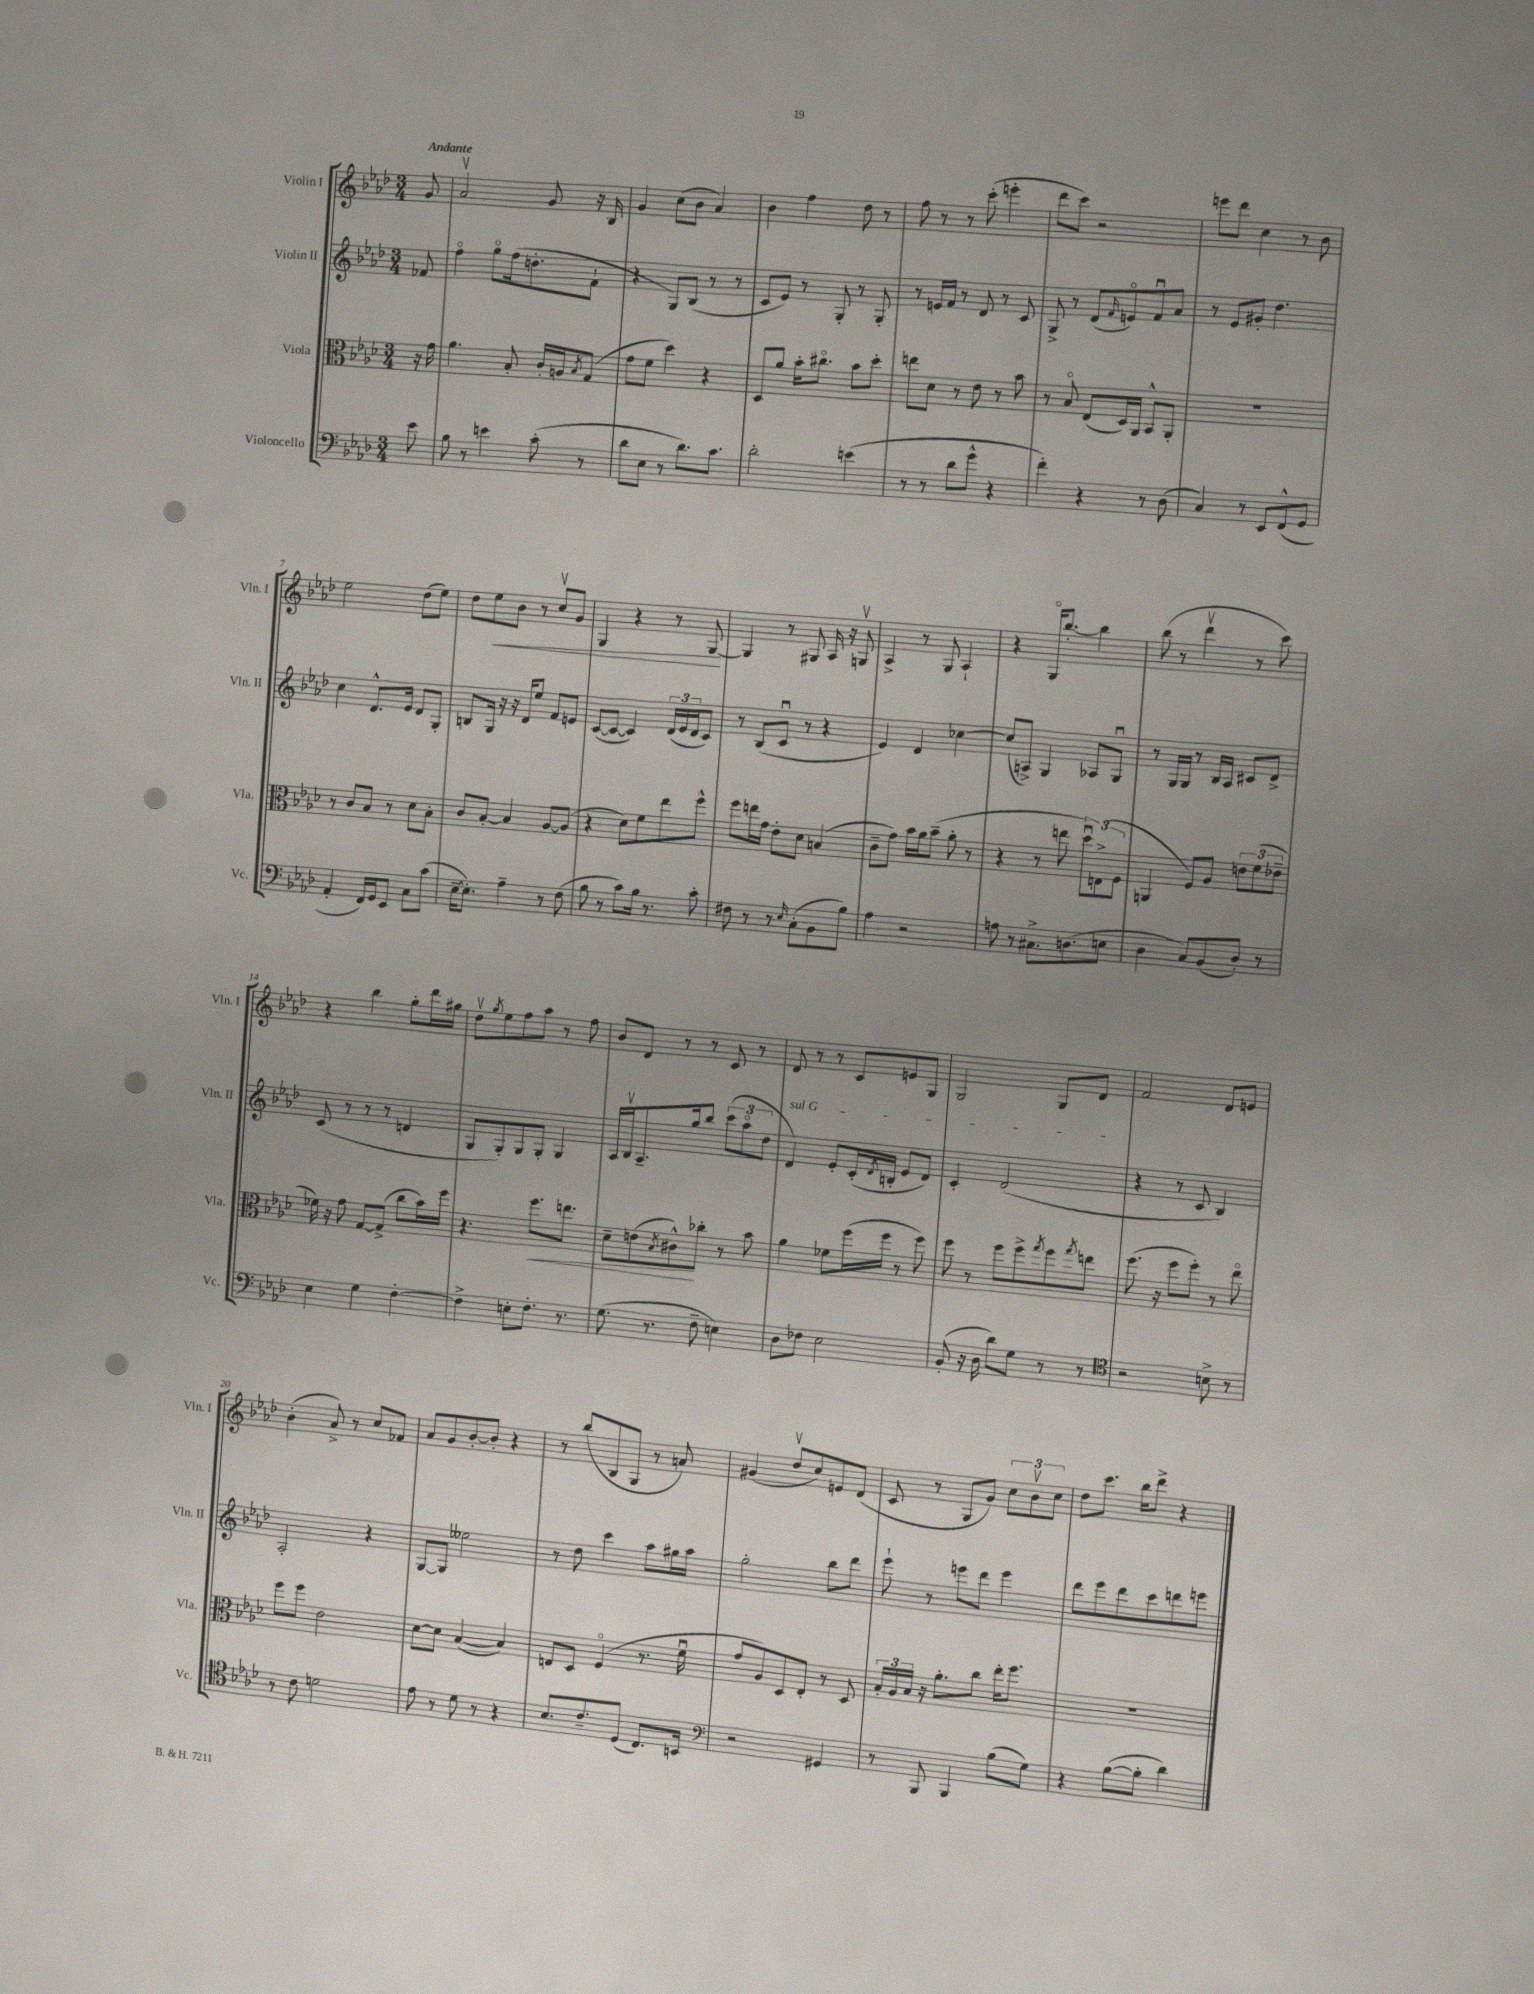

**kern	**kern	**kern	**kern
*staff4	*staff3	*staff2	*staff1
*clefF4	*clefC3	*clefG2	*clefG2
*k[b-e-a-d-]	*k[b-e-a-d-]	*k[b-e-a-d-]	*k[b-e-a-d-]
*M3/4	*M3/4	*M3/4	*M3/4
8e-\	16r	8f-/	8g/
.	16g\	.	.
=	=	=	=
8B-\	4.a-\	4ffo\	2a-v/
8r	.	.	.
4e\	.	8ggo\L	.
.	8B-'/	(16ff\k	.
.	.	8.dd'\	.
(8c'\	16c'/LL	.	8g/
.	16A/J	.	.
.	8qB-/	.	.
8r	(8G/J	8f`\J	16r
.	.	.	16B-/
=	=	=	=
8d-\L	8g\L	4r	4g/
8E-\J	8f\J	.	.
8r	4dd-\)	8G/L)	(8cc\L
8.d-\L)	.	(8B-/J	8b-\J
.	4r	8r	4a-/)
8.c\J	.	.	.
.	.	8r	.
=	=	=	=
2d-'\	8D-/L	8c/L	4b-\
.	8a-/J	8e-/J)	.
.	16b-'\LK	8r	4ff\
.	8.cc#o\J	.	.
.	.	8G'/	.
(4e\	8b-\L	8r	8dd-\
.	8dd-'\J	8G'/	8r
=	=	=	=
8r	8ee\L	8r	8ff\
8r	8d-\J	16e/LL	8r
.	.	16f/JJ	.
8d-\L	8r	8r	8r
8g^^\J	8e-\	8d-/	(8ccc'\
4r	8r	8r	4eee'\
.	8b-\	8c/	.
=	=	=	=
4f'\)	8r	8G^/	8ddd-\L
.	8B-o/	8r	8ccc\J)
4r	(8E-/L	(8d-/L	2r
.	.	16qqf/	.
.	16D-/L)	8eo/)	.
.	16AA-/JJ	.	.
8r	8BB-^^/L	8fu/	.
(8D-\	8AA-'/J	8a-/J	.
=	=	=	=
4C/)	2.r	8r	8eee\L
.	.	8e-/L	8ddd-\J
8r	.	8g#'/J	4cc\
8EE-/L	.	4.dd-\	.
(8FF^^/	.	.	8r
8GG/J	.	.	8b-\
=	=	=	=
4AA-'/	8r	4cc\	2ee-\
.	8c/L	.	.
16FF/LL)	8B-/J	8.d-^^/L	.
16GG/J	.	.	.
8EE-/J	8r	.	.
.	.	16e-/Jk	.
8C\L	8d-\L	8d-/L	(8dd-\L
(8c\J	8B-'\J	8G'/J	8ee-\J)
=	=	=	=
[16E-~\LK	8c/L	8B/L	8dd-\L
8.E-'\]J)	.	.	.
.	[8B-'/J	16G/Jk	8ee-\
.	.	16r	.
4A-~\	4B-/]	16r	8b-\J
.	.	16d-/LK	.
.	.	8ee-/J	8r
8r	[8A-/L	8f/L	8ccv/L
(8F\	(8A-/]J	8e/J	8g/J
=	=	=	=
8B-\	4r	([8c/L	4G/
8r	.	8c/_J	.
8c\L)	8d-\L)	4c/])	4r
16B-\Jk	8f\	.	.
8.r	.	.	.
.	8ee-\	(24d-/LL	8r
.	.	24e-/	.
.	.	24d-/J	.
8c'\	8ff^^\J	8c/J)	[8G/
=	=	=	=
8F#\	8ff\L	8r	4G/]
8r	16ee\L	(8B-/L	.
.	16g\JJ	.	.
8r	8e-'\L	8cu/J	8r
16qqE-/	.	.	.
(8C'\L	8d-\J	8r	8G#/
8BB-\	(4B/	4r	16A-/
.	.	.	16r
8B-\J)	.	.	8Gv/
=	=	=	=
4A-\	8c~\L	4e-/)	4A-^/
.	8g\J)	.	.
2r	16b-\LL	4d-/	8r
.	16a-\J	.	.
.	(8b-~\J	.	8G/
.	8a-'\	[4cc-\	4A-`/
.	8r	.	.
=	=	=	=
8A\	4r	(8cc-/]L	4r
8r	.	8A^/J)	.
8.C#^\L	8r	4G/	16Go/LK
.	.	.	[8.bb-'/J
.	8ee\	.	.
(8.D\	.	.	.
.	12dd-u\L)	8A-/L	4bb-\]
.	(12E^\	.	.
8E\J	.	8Gu/J	.
.	12F\J	.	.
=	=	=	=
4D-\	4AA/	8r	(8bb-\
.	.	16G/LL	8r
.	.	16G/JJ	.
8C/L)	8F/L)	8r	4ddd-v\
(8BB-/	8A-/J	16B-/LL	.
.	.	16A-/JJ	.
8D-'/J)	12e\L	8c#/L	8r
.	(12f\	.	.
8r	.	8d-^/J	8ccc\)
.	12e-~\J	.	.
=	=	=	=
4E-\	16f-\)	(8c/	4r
.	16r	.	.
.	8g\	8r	.
4G\	[8G/L	8r	4bb-\
.	(8G^/]J	8r	.
[4F'\	8cc\L	4d/	8gg'\L
.	16b-\L)	.	16ddd-\L
.	16ff\JJ	.	16gg#\JJ
=	=	=	=
4F^\]	4.r	8G/L	8dd-v\L
.	.	.	8qgg/
.	.	8G'/)	8ee-\
8E'\L	.	8G/	8ff\
8.F'\J	8.ff\L	8G'/J	8aa-\J
.	.	4G/	8r
8.r	8.ee\J	.	.
.	.	.	8ff\
=	=	=	=
(8.G\	8d-~\L	16A-/LL	8b-/L
.	.	16B-v/J	.
.	(8e\	8.A-~/	8d-/J
8.r	.	.	.
.	8qB-/	.	.
.	8c#^^\)	.	8r
.	.	16gg/k	.
8F~\	8cc-'\J	8bb-/J	8r
4E\)	8r	(12ccc\L	8c/
.	.	12aa-o\	.
.	8b-\	.	8r
.	.	12dd-\J	.
=	=	=	=
8D-\L	4a-\	4d-/)	8d-/
8F-\J	.	.	8r
2E-\	8f-\L	8e-'/L	8r
.	(16ff\L	(16c'/L	8c/L
.	.	8qd-/	.
.	16ff\JJ	16B'/JJ	.
.	8r	8e-/L	8e/
.	8ff\)	8d-/J)	8G/J
=	=	=	=
(8BB-'/	8ff\	4c'/	2G/
16r	8r	.	.
16D-\	.	.	.
8d-\L)	8ff\L	(2d-/	.
8G\J	8ff^\	.	.
.	8qgg/	.	.
8r	8ff\	.	8G/L
.	8qgg/	.	.
8r	8ee\J	.	8d-/J
=	=	=	=
*clefC4	*	*	*
2r	(8.ff\	4r	2f/
.	16r	.	.
.	8ff\L	8r	.
.	8ff'\J)	8c/	.
8B^\	8r	4B-/)	8d-/L
8r	8ee-o\	.	8e/J
=	=	=	=
8r	8ff\L	2A-'/	(4b-'\
8c\	8ff\J	.	.
2d\	2e-\	.	8a-^/)
.	.	.	8r
.	.	4r	8cc/L
.	.	.	8f-/J
=	=	=	=
8e-\	[8d-\L	[8G/L	8a-/L
8r	8d-\]J	8G/]J	8g/
8d-\	([4B-/	2ee--\	[8b-'/
8r	.	.	8b-'/]J
4r	4B-/])	.	4r
=	=	=	=
8.B-/L	8E/L	8r	8r
.	8D-/J	8dd-\	(8bb-/L
8.c~/	.	.	.
.	(4Fo/	4ccc\	8B-/
(8D-/J	.	.	8G/J
8.C/L)	8.r	8aa-\L	8r
.	.	16gg#\L	8a/)
16BB/Jk	16fu\	16aa-\JJ	.
=	=	=	=
*clefF4	*	*	*
2r	8g/L	2gg'\	(4g#/
.	8A-/)	.	.
.	8D-/	.	8dd-v/L
.	8E-'/J	.	8cc/)
4GG#/	8r	8bb-\L	8e/
.	8D-/	8ddd-\J	(8d-/J
=	=	=	=
8r	24B-'/LL	8eee-`\	8c/
.	24A-/	.	.
.	24B-/JJ	.	.
8BBB-/	16r	8r	8r
.	8.a-'\L	.	.
4BBB-/	.	8eee\L	8G/L
.	8cc\J	8ddd-\J	8g/J)
(8B-\L	16ee-'\LK	4eee\	12cc\L
.	8.ff\J	.	.
.	.	.	12b-v\
8G\J)	.	.	.
.	.	.	12cc\J
=	=	=	=
4r	2.r	8ddd-\L	8dd-\L
.	.	8eee-\	8.ccc\J
([8B-\L	.	8ddd-\	.
.	.	.	16bb-\LK
8B-'\]J	.	8ccc\	8ddd-^\J
4d-\)	.	8ddd\	4r
.	.	8eee\J	.
==	==	==	==
*-	*-	*-	*-
